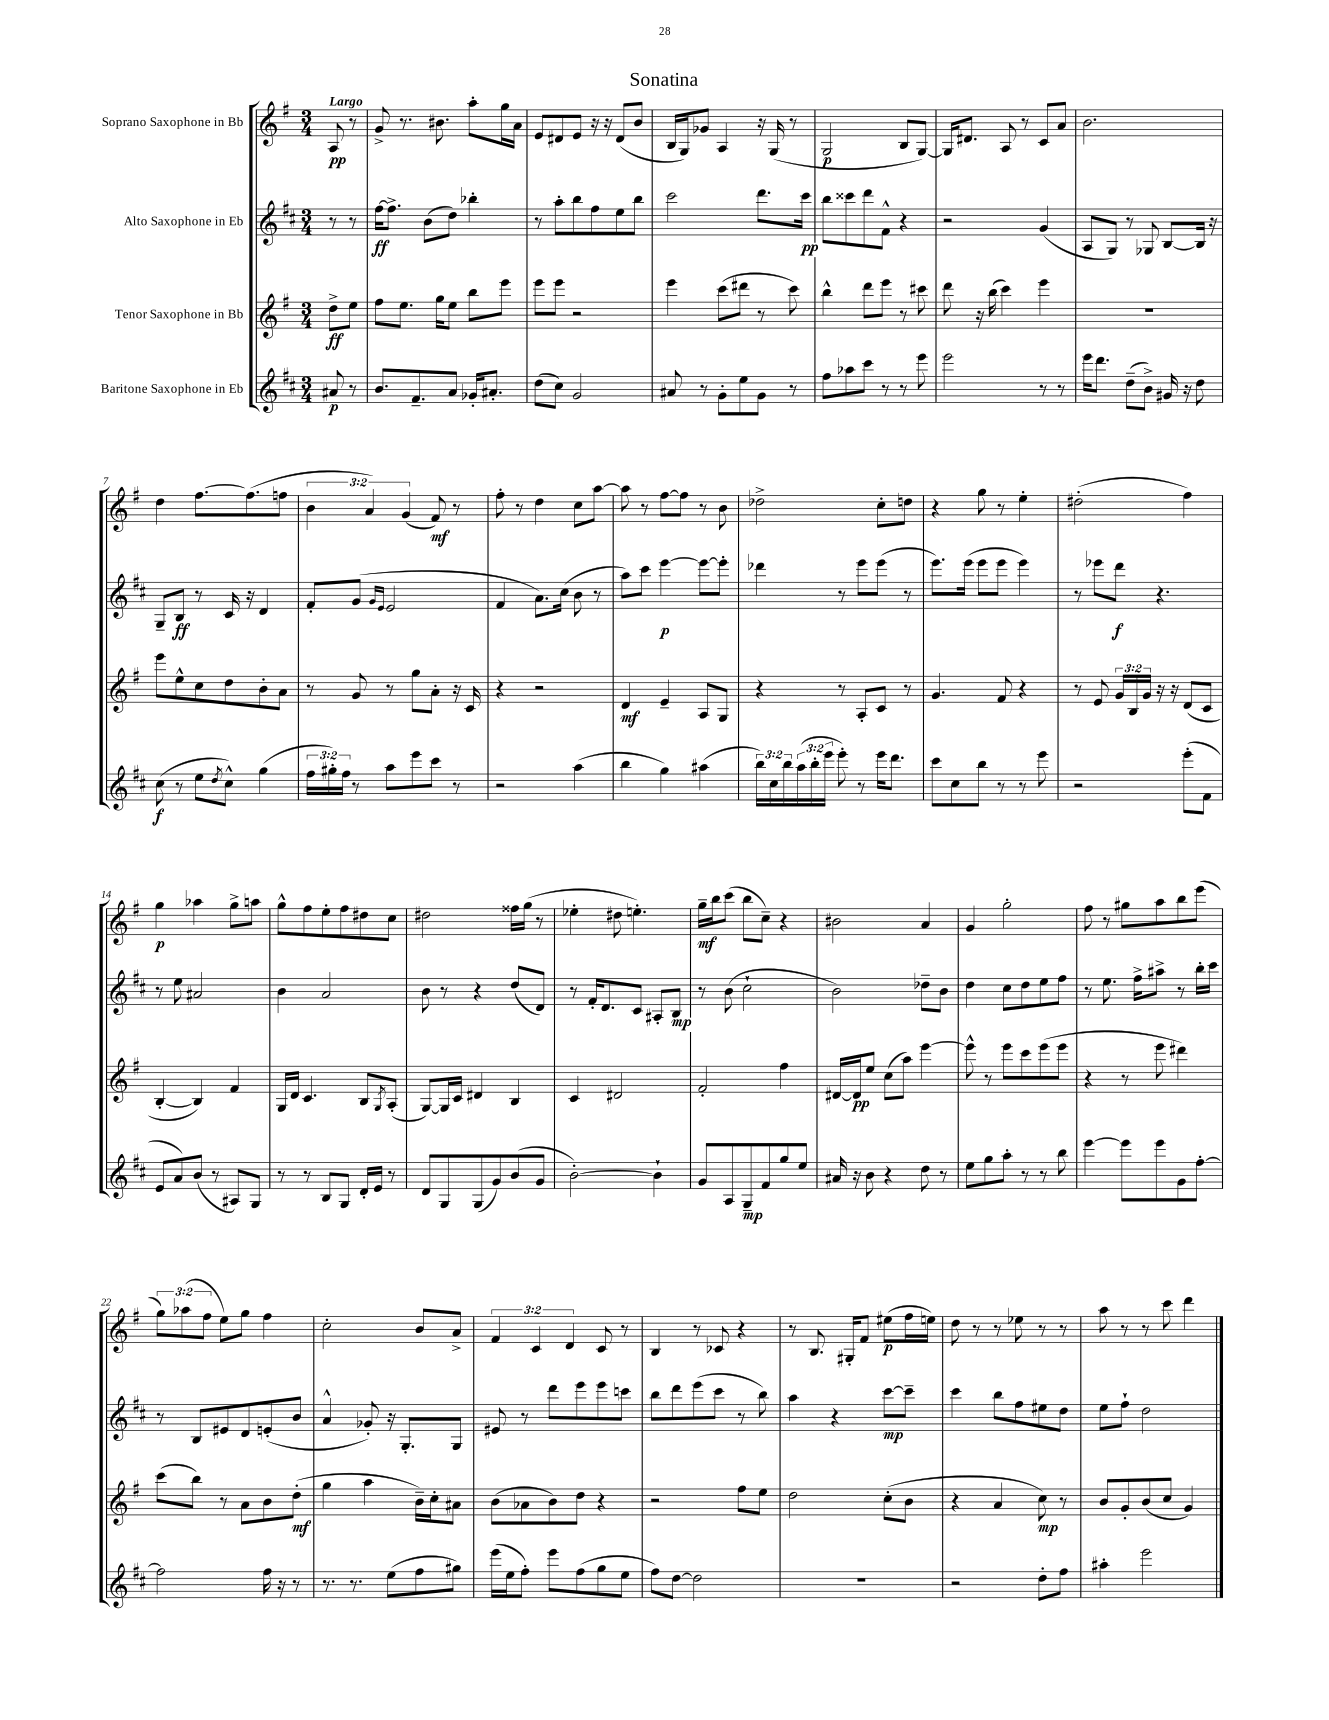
\header { title = "Sonatina" }
<<
\new StaffGroup <<
\new Staff = "s0" \with { instrumentName = "Soprano Saxophone in Bb" } {
    \clef treble \key g \major \numericTimeSignature \time 3/4 \override Staff.TupletNumber.text = #tuplet-number::calc-fraction-text \partial 4 \tempo "Largo"
    a8\pp r8 |
    g'8-> r8. bis'8. a''8-. g''16 a'16 |
    e'8 dis'8 e'8 r16 r16 dis'8( b'8 |
    b16 g16) ges'8 a4 r16 g16( r8 |
    g2\p b8 g8~) |
    g16 dis'8. a8 r8 c'8 a'8 |
    b'2. |
    d''4 fis''8.~ fis''8.( f''8 |
    \tuplet 3/2 { b'4 a'4) g'4( } fis'8\mf) r8 |
    fis''8-. r8 d''4 c''8 a''8~ |
    a''8 r8 fis''8~ fis''8 r8 b'8 |
    des''2-> c''8-. d''8 |
    r4 g''8 r8 e''4-. |
    dis''2-.( fis''4) |
    g''4\p aes''4 g''8-> a''8 |
    g''8-^ fis''8 e''8-. fis''8 dis''8 c''8 |
    dis''2 fisis''16 g''16( r8 |
    ees''4-. dis''8 e''4.-.) |
    g''16--\mf b''16 c'''8( b''8 c''8--) r4 |
    bis'2 a'4 |
    g'4 g''2-. |
    fis''8 r8 gis''8 a''8 b''8 e'''8( |
    \tuplet 3/2 { g''8) aes''8( fis''8 } e''8) g''8 fis''4 |
    c''2-. b'8 a'8-> |
    \tuplet 3/2 { fis'4 c'4 d'4 } c'8 r8 |
    b4 r8 ces'8 r4 |
    r8 b8. gis16-. fis'8 eis''8\p( fis''16 e''16) |
    d''8 r8 r8 ees''8 r8 r8 |
    a''8 r8 r8 c'''8 d'''4 \bar "|." |
}
\new Staff = "s1" \with { instrumentName = "Alto Saxophone in Eb" } {
    \clef treble \key d \major \numericTimeSignature \time 3/4 \partial 4
    r8 r8 |
    fis''16~\ff fis''8.-> b'8( d''8) bes''4-. |
    r8 a''8-. b''8 fis''8 e''8 b''8 |
    cis'''2 d'''8. cis'''16\pp |
    b''8 cisis'''8 d'''8 fis'8-^ r4 |
    r2 g'4( |
    a8 g8) r8 ges8 b8~ b16 r16 |
    g8-- b8\ff r8 cis'16 r16 d'4 |
    fis'8-. g'8( \grace { g'16 e'16 } e'2 |
    fis'4 a'8.) cis''16( b'8 r8 |
    a''8) cis'''8 e'''4~\p e'''8~ e'''8-. |
    des'''4 r8 e'''8 e'''8( r8 |
    e'''8.) e'''16( e'''8 e'''8 e'''4) |
    r8 ees'''8 d'''8\f r4. |
    r8 e''8 ais'2 |
    b'4 a'2 |
    b'8 r8 r4 d''8( d'8) |
    r8 fis'16-. d'8. cis'8 ais8-. b8\mp |
    r8 b'8( cis''2-! |
    b'2) des''8-- b'8 |
    d''4 cis''8 d''8 e''8 fis''8 |
    r8 e''8. fis''16-> ais''8-> r8 b''16-. cis'''16 |
    r8 b8 eis'8 d'8 e'8-.( b'8 |
    a'4-^ ges'8-.) r16 g8.-. g8 |
    eis'8 r8 d'''8 e'''8 e'''8 c'''8 |
    b''8 d'''8 e'''8( cis'''8 r8 b''8) |
    a''4 r4 cis'''8~\mp cis'''8-- |
    cis'''4 b''8 fis''8 eis''8 d''8 |
    e''8 fis''8-! d''2 \bar "|." |
}
\new Staff = "s2" \with { instrumentName = "Tenor Saxophone in Bb" } {
    \clef treble \key g \major \numericTimeSignature \time 3/4 \override Staff.TupletNumber.text = #tuplet-number::calc-fraction-text \partial 4
    d''8->\ff e''8 |
    fis''8 e''8. g''16 e''8 b''8 e'''8 |
    e'''8 e'''8 r2 |
    e'''4 c'''8( dis'''8 r8 c'''8) |
    b''4-^ d'''8 e'''8 r8 cis'''8 |
    d'''8 r16 b''16( c'''4) e'''4 |
    R2. |
    e'''8 e''8-^ c''8 d''8 b'8-. a'8 |
    r8 g'8 r8 g''8 a'8-. r16 c'16 |
    r4 r2 |
    d'4\mf e'4-- a8 g8 |
    r4 r8 a8-. c'8 r8 |
    g'4. fis'8 r4 |
    r8 e'8 \tuplet 3/2 { g'16 b16 g'16 } r16 r16 d'8( c'8 |
    b4~-. b4) fis'4 |
    g16 d'16 c'4. b8 \acciaccatura { g8 } a8-.( |
    g8~) g16 c'16 dis'4 b4 |
    c'4 dis'2 |
    fis'2-. fis''4 |
    dis'16~ dis'16\pp e''8 c''8( a''8) e'''4~ |
    e'''8-^ r8 e'''8 c'''8 e'''8( e'''8 |
    r4 r8 e'''8 dis'''4) |
    c'''8( b''8) r8 a'8 b'8 d''8-.\mf( |
    g''4 a''4 b'16--) c''16-. ais'8 |
    b'8( aes'8 b'8) d''8 r4 |
    r2 fis''8 e''8 |
    d''2 c''8-.( b'8 |
    r4 a'4 c''8\mp) r8 |
    b'8 g'8-. b'8( c''8 g'4) \bar "|." |
}
\new Staff = "s3" \with { instrumentName = "Baritone Saxophone in Eb" } {
    \clef treble \key d \major \numericTimeSignature \time 3/4 \override Staff.TupletNumber.text = #tuplet-number::calc-fraction-text \partial 4
    ais'8\p r8 |
    b'8. fis'8.-- a'8 ges'16-. ais'8.-. |
    d''8( cis''8) g'2 |
    ais'8 r8 g'8-. e''8 g'8 r8 |
    fis''8 aes''8 cis'''8 r8 r8 e'''8 |
    e'''2 r8 r8 |
    e'''16 d'''8. d''8--( b'8->) gis'16 r16 d''8 |
    cis''8\f( r8 e''8 \acciaccatura { d''8 } cis''8-^) g''4( |
    \tuplet 3/2 { fis''16 gis''16-.) fis''16 } r8 a''8 e'''8 cis'''8 r8 |
    r2 a''4( |
    b''4 g''4) ais''4( |
    \tuplet 3/2 { b''16) cis''16 b''16 } \tuplet 3/2 { a''16( b''16-. e'''16 } e'''8-.) r8 e'''16 d'''8. |
    cis'''8 cis''8 b''8 r8 r8 e'''8 |
    r2 e'''8-.( fis'8 |
    e'8 a'8) b'8( r8 ais8) g8 |
    r8 r8 b8 g8 d'16-. e'16 r8 |
    d'8 g8 g8( g'8) b'8( g'8 |
    b'2~-.) b'4-! |
    g'8 a8 g8--\mp fis'8 g''8 e''8 |
    ais'16 r16 b'8 r4 d''8 r8 |
    e''8 g''8 a''8-. r8 r8 b''8 |
    e'''4~ e'''8 e'''8 g'8 fis''8~-. |
    fis''2 fis''16 r16 r8 |
    r8. r8. e''8( fis''8 gis''8) |
    e'''16( e''16 fis''8-.) e'''8 fis''8( g''8 e''8 |
    fis''8) d''8~ d''2 |
    R2. |
    r2 d''8-. fis''8 |
    ais''4-. e'''2 \bar "|." |
}
>>
>>
